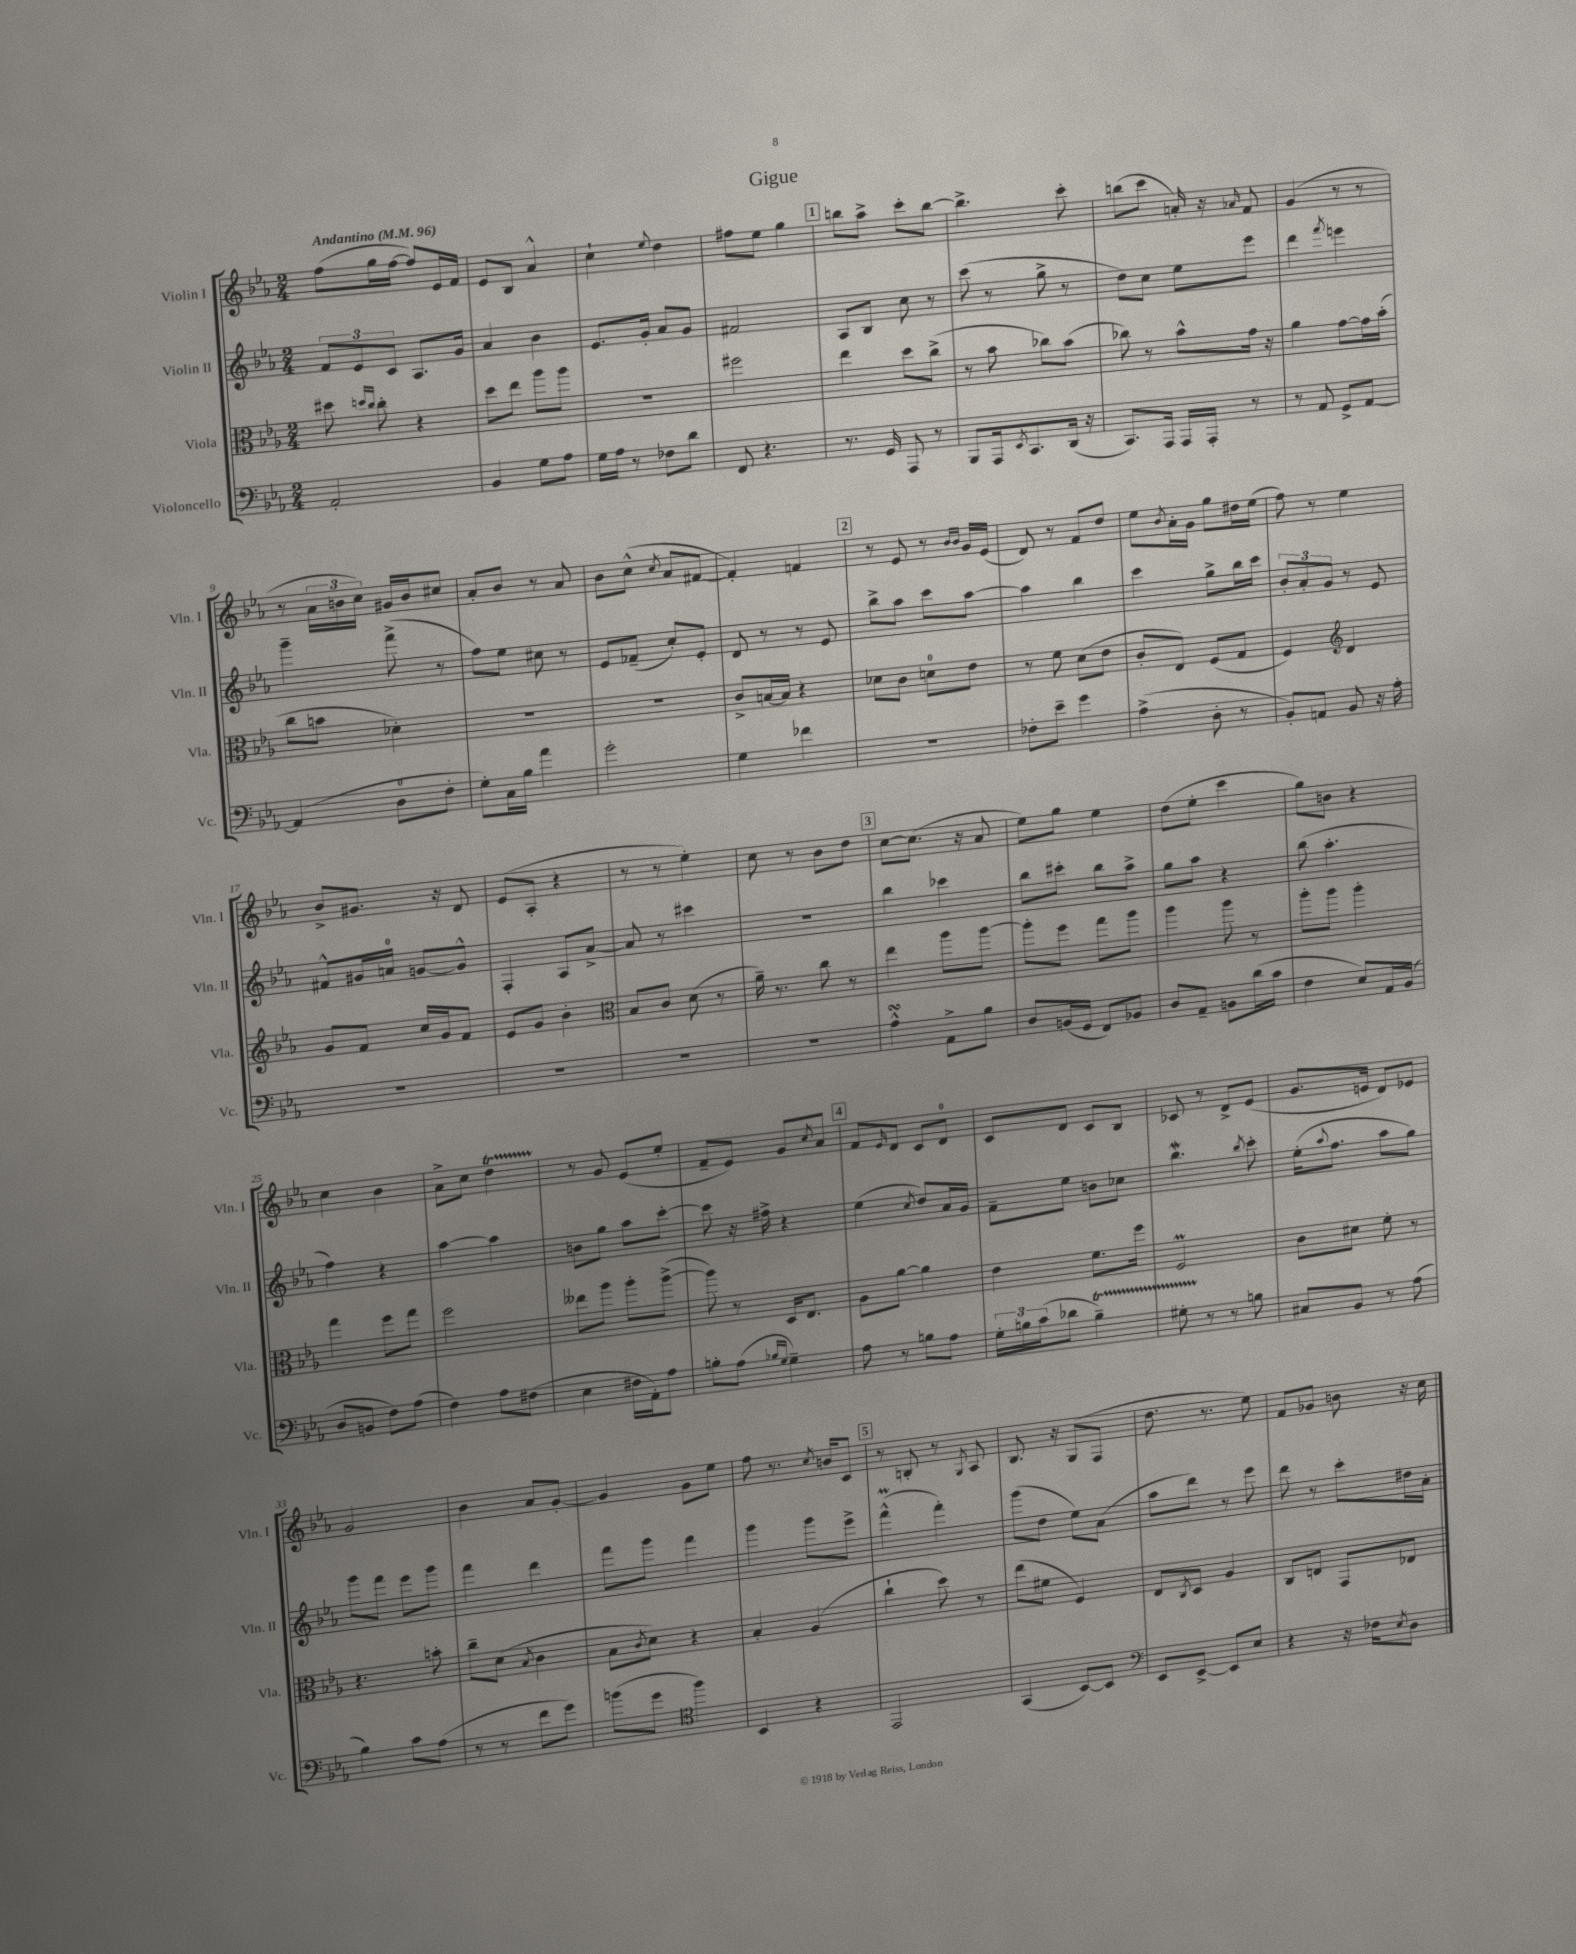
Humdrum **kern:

**kern	**kern	**kern	**kern
*part4	*part3	*part2	*part1
*staff4	*staff3	*staff2	*staff1
*I"Violoncello	*I"Viola	*I"Violin II	*I"Violin I
*I'Vc.	*I'Vla.	*I'Vln. II	*I'Vln. I
*clefF4	*clefC3	*clefG2	*clefG2
*k[b-e-a-]	*k[b-e-a-]	*k[b-e-a-]	*k[b-e-a-]
*M2/4	*M2/4	*M2/4	*M2/4
*MM96	*MM96	*MM96	*MM96
=1	=1	=1	=1
!	!	!	!LO:TX:a:B:t=Andantino
2AA-'/	8dd#X\	12f/L	(8ff\L
.	.	12e-/	.
.	16qqddn/LL	.	.
.	16qqcc/JJ	.	.
.	8cc'\	.	16gg\L
.	.	12c/J	.
.	.	.	[16ff\JJ
.	4r	8.A-/L	8ff/L])
.	.	.	16e-/L
.	.	16g/Jk	16f/JJ
=2	=2	=2	=2
4BB-/	8dd\L	4a-/	8e-/L
.	8ee-\J	.	8B-/J
8G\L	8aa-\L	4b-\	4a-^^/
8A-\J	8aa-\J	.	.
=3	=3	=3	=3
16G\LL	2r	8.e-/L	4cc`\
16A-\JJ	.	.	.
8r	.	.	.
.	.	16g'/Jk	.
.	.	.	8qqee-/
8F-X\L	.	8a-/L	4dd\
8d\J	.	8g/J	.
=4	=4	=4	=4
8FF/	2ff#X\	2f#X/	8ff#X\L
4.r	.	.	8ee-\J
.	.	.	4gg\
!!LO:REH:place=s1:t=1
=5	=5	=5	=5
8.r	4ee-\	8A-/L	8bbn\L
.	.	8B-/J	8aa-^\J
16GG/	.	.	.
8AAA-/	8dd\L	8cc\	8ccc'\L
8r	(8cc^\J	8r	[8bb\J
=6	=6	=6	=6
8BBB-/L	8r	(8ccc\	4.bb^\]
16AAA-/k	8b-\	8r	.
8qEE-/	.	.	.
8.CC/	.	.	.
.	8cc-X\L)	8gg^\	.
(16DD/Jk	(8b-\J	8r	8ccc'\
16r	.	.	.
=7	=7	=7	=7
8.CC/L)	8cc-X\)	8dd\L)	(8bbn\L
.	8r	8cc\J	8ccc\J
16AAA-/Jk	.	.	.
16AAA-/LL	8b-^^\L	8ee-\L	16an'/)
16AAA-'/JJ	.	.	16r
.	.	.	16qqa-X/
8r	16g\Jk	8eee-\J	8f/
.	16r	.	.
=8	=8	=8	=8
8r	4a-\	4ddd\	(4g/
8AA-/	.	.	.
.	.	8qfff/	.
8GG^/L	[8g\L	4eeen\	8r
[8AA-/J	16g\L]	.	8r
.	(16b-'\JJ	.	.
!!LO:LB:g=z
=9	=9	=9	=9
(4AA-/]	8cc\L	4ggg~\	8r
.	8bn\J	.	24a-\LL
.	.	.	24bn\
.	.	.	24cc\JJ)
8D\L	4d-X'\)	(8fff^\	16g#X/LL
.	.	.	16b/J
8F'\J	.	8r	8cc#X/J
=10	=10	=10	=10
8G'\L)	2r	8ff\L)	8a-'/L
16C\L	.	8ee-\J	8b-/J
16B-\JJ	.	.	.
4a-\	.	8cc#X\	8r
.	.	8r	8a-/
=11	=11	=11	=11
2g'\	2r	8e-/L	8b-\L
.	.	(8f-X~/J	(8cc^^\J
.	.	.	8qcc/
.	.	8cc'/L)	8a-/L
.	.	8e-'/J	[8f#X/J
=12	=12	=12	=12
4G\	8c^/L	8d/	4f#'/])
.	[16Bn/L	8r	.
.	16B/JJ]	.	.
4f-X\	4r	8r	4fn/
.	.	8e-/	.
!!LO:REH:place=s1:t=2
=13	=13	=13	=13
2r	8d-X\L	8bb-^\L	8r
.	8c\J	8aa-\J	8e-/
.	8dn\L	8ccc\L	8r
.	.	.	16qqb-/LL
.	.	.	16qqb-/JJ
.	8e-\J	[8aa-\J	16g/LL
.	.	.	(16e-/JJ
=14	=14	=14	=14
8F-X'\L	8r	4aa-\]	8d/)
8e-~\J	8f\	.	8r
4g\	(8d\L	4bb-\	8f/L
.	8e-\J	.	8dd/J
=15	=15	=15	=15
(4A-^\	8c'/L	4ccc\	8ee-\L
.	.	.	8qb-/
.	8E-/J)	.	16a-'\L
.	.	.	16g\JJ
8D'\	(8F/L	8gg^\L	8gg\L
8r	8G/J	16bb-\L	16dd#X\L
.	.	16ccc\JJ	(16ee-\JJ
=16	=16	=16	=16
8BB-'/L)	4F/)	12b-'/L	8ff\)
.	.	12a-'/	.
8AAn/J	.	.	8r
.	.	12g/J	.
*	*clefG2	*	*
8BB-/	4d/	8r	4ee-\
16r	.	8e-/	.
16A-'\	.	.	.
!!LO:LB:g=z
=17	=17	=17	=17
2r	8g/L	8f#X^^/L	8b-^/L
.	8f/J	16g#X/L	8.g#X/J
.	.	16an/JJ	.
.	16cc/LL	[8gn/L	.
.	16g/J	.	16r
.	8f/J	8g^^/J]	8d/
=18	=18	=18	=18
2r	8e-/L	4F'/	(8e-/L
.	8g/J	.	8A-'/J
.	4b-'\	8A-/L	4r
.	.	[8a-^/J	.
=19	=19	=19	=19
*	*clefC3	*	*
2r	8B-/L	8a-/]	8r
.	8c/J	8r	8r
.	(8d\	4ccc#X\	4ee-'\)
.	8r	.	.
=20	=20	=20	=20
2r	16a-~\)	2r	8cc\
.	8.r	.	.
.	.	.	8r
.	8cc\	.	8b-\L
.	8r	.	8dd\J
!!LO:REH:place=s1:t=3
=21	=21	=21	=21
4A-sSSs^^\	4ee-\	4bb-\	[8cc\L
.	.	.	(8.cc\J]
8AA-^\L	8aa-\L	4ccc-X\	.
.	.	.	16r
8B-\J	[8aa-\J	.	8a-/
=22	=22	=22	=22
8D/L	8aa-'\L]	8bb-\L	8ee-\L)
(16BBn/L	8ff\J	8ccc#X'\J	8gg\J
16GG/JJ	.	.	.
8FF/L)	8gg\L	8bb-\L	4ee-\
8BB-X/J	8aa-\J	8aa-^\J	.
=23	=23	=23	=23
8D/L	4aa-\	8gg\L	(8dd\L
8AA-~/J	.	8aa-\J	8ee-'\J
8BBn\L	8aa-\	4r	4ccc\
(16d\L	8r	.	.
16c\JJ	.	.	.
=24	=24	=24	=24
4F\	8aa-'\L	(8bb-\	8gg\L)
.	8aa-\J	4.aa-'\	8bn\J
8E-/L)	4aa-'\	.	4r
16AA-/L	.	.	.
(16BB-/JJ	.	.	.
!!LO:LB:g=z
=25	=25	=25	=25
8D/L	4gg\	4ff\)	4cc\
8BBn/J	.	.	.
8F\L)	8ff\L	4r	4b-\
(8A-\J	8gg\J	.	.
=26	=26	=26	=26
4F\)	2ff\	[4aa-\	8a-^\L
.	.	.	8cc\J
8A-\L	.	4aa-\]	4ddt\
(8F#X\J	.	.	.
=27	=27	=27	=27
4E-\	8ee--X\L	8bn\L	8r
.	8aa-\J	8gg\J	8g/
16F#X\LL	8aa-'\L	8aa-\L	(8e-/L
16AA-'\J)	.	.	.
8A-\J	([8aa-^\J	[8ccc'\J	8ee-'/J
=28	=28	=28	=28
8Bn'\L	8aa-\])	8ccc\]	8f~/L
(8A-\J	8r	16r	8e-/J)
.	.	16ff#X^\	.
16qqB-X/LL	.	.	.
16qqG/JJ	.	.	.
4G~\)	16D/KL	4r	8g/L
.	8.E-/J	.	.
.	.	.	8qcc/
.	.	.	8a-/J
!!LO:REH:place=s1:t=4
=29	=29	=29	=29
8A-\	8A-\L	(4ee-\	8f/L
.	.	.	16qqe-/
8r	[8a-\J	.	8d/J
.	.	8qcc/	.
8Bn\L	4a-\]	8dd/L)	8c/L
8A-\J	.	16a-/L	8d/J
.	.	16g/JJ	.
=30	=30	=30	=30
24G'\LL	4e-\	8f~\L	8c/L
24Bn\	.	.	.
(24c\J	.	.	.
8d-X\J	.	8ee-\J	8d/J
4Bt~\)	8.f\L	8bn\L	8c/L
.	.	8cc-X\J	8B-/J
.	16ff\Jk	.	.
=31	=31	=31	=31
8G#XTTT'\	2FM/	4.bb-W\	8c-X/
8r	.	.	8r
8r	.	.	8d^/L
.	.	8qbb-/	.
8Bn\	.	8ccc'\	(8e-/J
=32	=32	=32	=32
8C#X/L	8c\L	(16ee-'\KL	8.g/L
.	.	8qqaa-/	.
.	.	8.ff\J	.
8BB-/J	8d#X\J	.	.
.	.	.	16en/Jk
8r	8f'\	8aa-\L	8d/L)
(8A-\	8r	8gg\J)	8e-X/J
!!LO:LB:g=z
=33	=33	=33	=33
4B-\)	4.r	8ggg\L	2g/
.	.	8fff\J	.
8c\L	.	8eee-\L	.
(8A-\J	8bn'\	8ggg\J	.
=34	=34	=34	=34
8r	8cc~\L	4fff\	4b-\
8r	(8d\J	.	.
.	8qB-/	.	.
8f\L	4c\	4ddd\	8a-/L
8g\J)	.	.	[8g'/J
=35	=35	=35	=35
(8bn\L	8B-\L	8fff\L	4g/]
.	8qc/	.	.
8g\J	8d\J)	8ggg\J	.
*clefC4	*	*	*
4ff\)	4r	4fff\	8g\L
.	.	.	8ee-\J
=36	=36	=36	=36
4BB-/	4B-'/	4ggg\	8ff\
.	.	.	8.r
4r	(4A-/	8ggg\L	.
.	.	.	8qcc/
.	.	.	16bn/KL
.	.	8eee-^\J	8c/J
!!LO:REH:place=s1:t=5
=37	=37	=37	=37
2EE-/	4cc`\	(4fffM^^\	8r
.	.	.	8Bn'/
.	8dd\)	4fff'\)	8r
.	.	.	8qG/
.	8r	.	8A-/
=38	=38	=38	=38
(4GG/	(8ee-\L	(8ggg\L	8.B-/
.	8f#X\J	8dd\J	.
.	.	.	16r
[8BB-/L)	4F/)	8ee-\L)	(8G/L
8BB-/J]	.	(8a-\J	8F/J
=39	=39	=39	=39
*clefF4	*	*	*
8EE-/L	8E-/L	8aa-\L	8.dd\
.	8qC/	.	.
[8EE-^/J	8D/J	8ddd\J)	.
.	.	.	8.r
8EE-/L]	4A-/	8r	.
8E-/J	.	8eee-\	8ee-\)
=40	=40	=40	=40
4r	8C/L	8ddd\	8f/L
.	8En/J	8r	8g-X/J
16r	8GG/L	8ccc'\L	8bn\
16F-X\KL	.	.	.
8qE-/	.	.	.
8D\J	8E-X/J	16dd#X\L	16r
.	.	16a-'\JJ	16cc\
==	==	==	==
*-	*-	*-	*-
